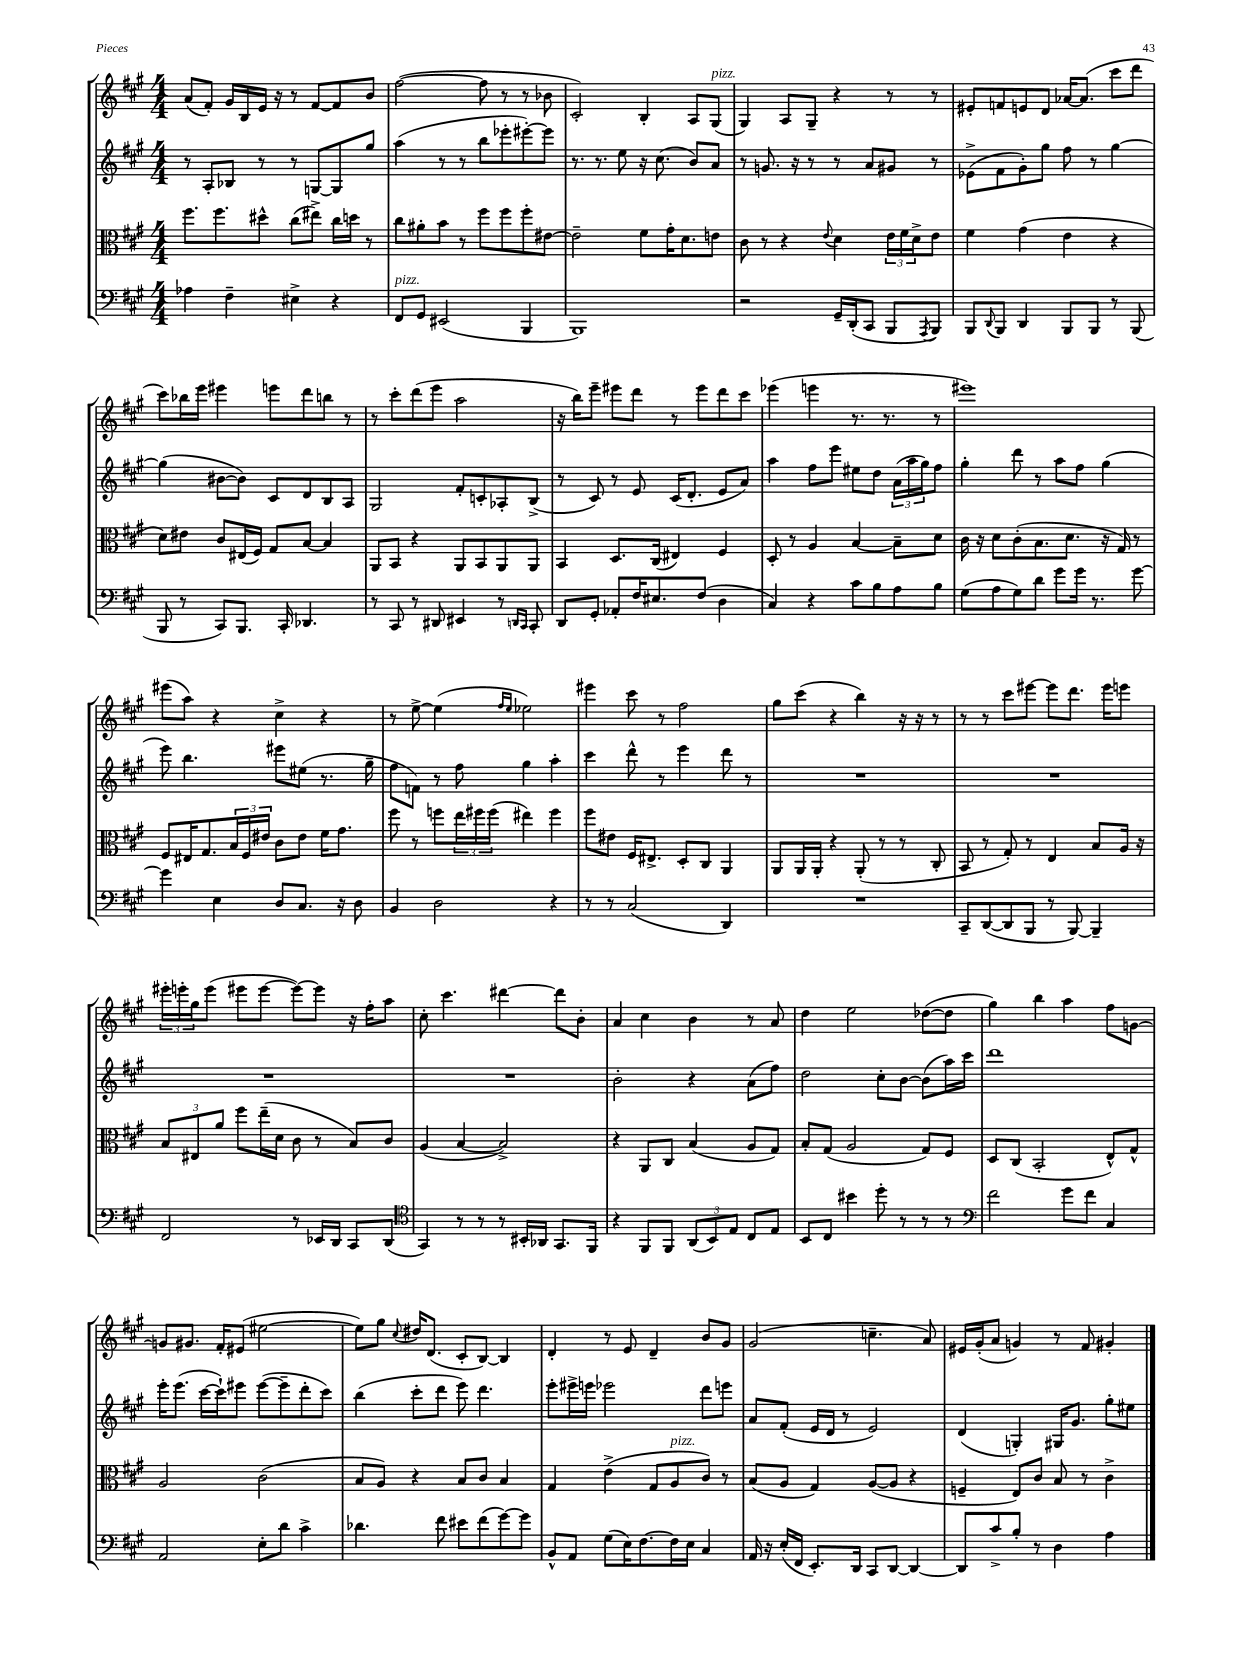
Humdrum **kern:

**kern	**kern	**kern	**kern
*staff4	*staff3	*staff2	*staff1
*clefF4	*clefC3	*clefG2	*clefG2
*k[f#c#g#]	*k[f#c#g#]	*k[f#c#g#]	*k[f#c#g#]
*M4/4	*M4/4	*M4/4	*M4/4
4A-	8.ff#	8r	(8a
.	.	8A'	8f#')
.	8.ff#	.	.
4F#~	.	8B-	16g#
.	.	.	16B
.	8dd#^^	8r	16e
.	.	.	16r
4E#^	(8cc#	8r	8r
.	8ee#^)	[8G	[8f#
4r	16cc#	8G]	8f#]
.	16dd	.	.
.	8r	8gg#	8b
=	=	=	=
8FF#	8cc#	(4aa	([2ff#
8GG#	8a#'	.	.
(2EE#	8b	8r	.
.	8r	8r	.
.	8ff#	8bb	8ff#]
.	8ff#	8eee-'	8r
4BBB	8ff#'	[8eee#')	8r
.	[8e#	8eee#]	8b-
=	=	=	=
1BBB)	2e#~]	8.r	2c#')
.	.	8.r	.
.	.	8ee	.
.	8f#	16r	4B'
.	.	(8.cc#	.
.	16g#'	.	.
.	8.d	.	.
.	.	8b)	8A
.	8e	8a	(8G#
=	=	=	=
2r	8c#	8r	4G#)
.	8r	8.g	.
.	4r	.	8A
.	.	16r	.
.	.	8r	8G#~
.	8qqe	.	.
16GG#~	4d	8r	4r
(16DD'	.	.	.
8CC#	.	8a	.
8BBB	24e	8g#	8r
.	24f#	.	.
.	24d^	.	.
8qAAA	.	.	.
8BBB)	8e	8r	8r
=	=	=	=
8BBB	4f#	(8e-^	8e#'
8qqDD	.	.	.
8BBB	.	8f#	8f
4DD	(4g#	8g#')	8e
.	.	8gg#	8d
8BBB	4e	8ff#	[16a-
.	.	.	(8.a-]
8BBB	.	8r	.
8r	4r	[4gg#	8ccc#
(8BBB	.	.	8ddd
=	=	=	=
8BBB	8d)	(4gg#]	8ccc#)
8r	8e#	.	16bb-
.	.	.	16eee
8CC#)	8c#	[8b#	4eee#
8.BBB	(16E#	8b#])	.
.	16F#)	.	.
.	8G#	8c#	8eee
16CC#'	.	.	.
4.DD-	[8B	8d	8ddd
.	4B]	8B	8bb
.	.	8A	8r
=	=	=	=
8r	8AA	2G#	8r
8CC#	8BB	.	8ccc#'
8r	4r	.	(8ddd
8DD#	.	.	8eee
4EE#	8AA	8f#'	2aa
.	8BB	8c'	.
8r	8AA	8A-'	.
16qqDD	.	.	.
16qqCC#	.	.	.
8CC#'	8AA	(8B^	.
=	=	=	=
8DD	4BB	8r	16r
.	.	.	16bb)
8GG#'	.	8c#)	8eee~
8AA-'	8.D	8r	8eee#
16F#	.	8e	8ddd
8.E#	(16C#	.	.
.	4E#)	(16c#	8r
.	.	8.d'	.
(8F#	.	.	8eee#
4D	4F#	8e	8ddd
.	.	8a)	8ccc#
=	=	=	=
4C#)	8D'	4aa	(4eee-
.	8r	.	.
4r	4A	8ff#	4eee
.	.	8eee	.
8c#	[4B	8ee#	8.r
8B	.	8dd	.
.	.	.	8.r
8A	8B~]	(24a	.
.	.	24aa	.
.	.	24gg#)	.
8B	8d	8ff#	8r
=	=	=	=
(8G#	16c#	4gg#'	1eee#)
.	16r	.	.
8A	8d	.	.
8G#)	(8c#'	8ddd	.
8d	8.B	8r	.
8g#	.	8aa	.
.	8.d	.	.
16g#	.	8ff#	.
8.r	.	.	.
.	16r	(4gg#	.
.	16G#)	.	.
[8g#	8r	.	.
=	=	=	=
4g#]	8F#	8eee)	(8eee#
.	16E#	4.bb	8aa)
.	8.G#	.	.
4E	.	.	4r
.	24B	.	.
.	24F#	.	.
.	24e#	.	.
8D	8c#	8eee#	4cc#^
8.C#	8e#	(8ee#	.
.	16f#	8.r	4r
16r	8.g#	.	.
8D	.	.	.
.	.	16gg#~	.
=	=	=	=
4BB	8ff#	8ff#	8r
.	8r	8f)	[8ee^
2D	8ff	8r	(4ee]
.	24ee	8ff#	.
.	24ff#	.	.
.	(24ff#	.	.
.	.	.	16qqff#
.	.	.	16qqee
.	4ee#)	4gg#	2ee-)
4r	4ff#	4aa'	.
=	=	=	=
8r	8ff#	4ccc#	4eee#
8r	8e#	.	.
(2C#	16F#	8ddd^^	8ccc#
.	8.E#^	.	.
.	.	8r	8r
.	8D'	4eee	2ff#
.	8C#	.	.
4DD)	4AA	8ddd	.
.	.	8r	.
=	=	=	=
1r	8AA	1r	8gg#
.	16AA	.	(8ccc#
.	16AA'	.	.
.	4r	.	4r
.	(8AA'	.	4bb)
.	8r	.	.
.	8r	.	16r
.	.	.	16r
.	8C#'	.	8r
=	=	=	=
8CC#~	8BB	1r	8r
([8DD	8r	.	8r
8DD]	8G#')	.	8ccc#
8BBB	8r	.	[8eee#
8r	4E	.	8eee#]
[8BBB)	.	.	8.ddd
4BBB~]	8B	.	.
.	.	.	16eee#
.	16A	.	8eee
.	16r	.	.
=	=	=	=
2FF#	12B	1r	24eee#'
.	.	.	24eee'
.	12E#	.	24gg#
.	.	.	(8eee
.	12a	.	.
.	8ff#	.	8eee#
.	(16ee~	.	[8eee#
.	16d	.	.
8r	8c#	.	8eee#_)
16EE-	8r	.	8eee#]
16DD	.	.	.
8CC#	8B)	.	16r
.	.	.	16ff#'
(8DD	8c#	.	8aa
=	=	=	=
*clefC4	*	*	*
4GG#)	(4A	1r	8cc#'
.	.	.	4.ccc#
8r	[4B	.	.
8r	.	.	.
8r	2B^])	.	[4ddd#
16BB#'	.	.	.
16AA-	.	.	.
8.GG#	.	.	8ddd#]
.	.	.	8b'
16FF#	.	.	.
=	=	=	=
4r	4r	2b'	4a
8FF#	8AA	.	4cc#
8FF#	8C#	.	.
(12AA	(4B	4r	4b
12BB)	.	.	.
12E	.	.	.
8C#	8A	(8a	8r
8E	8G#)	8ff#)	8a
=	=	=	=
8BB	8B'	2dd	4dd
8C#	(8G#	.	.
4b#	2A	.	2ee
8dd'	.	8cc#'	.
8r	.	[8b	.
8r	8G#)	(8b]	([8dd-
8r	8F#	16aa)	8dd-]
.	.	16ccc#	.
=	=	=	=
*clefF4	*	*	*
2f#	8D	1ddd	4gg#)
.	(8C#	.	.
.	2BB'	.	4bb
8g#	.	.	4aa
8f#	.	.	.
4C#	8E^^)	.	8ff#
.	8G#^^	.	[8g
=	=	=	=
2AA	2A	16eee'	8g]
.	.	(8.eee	.
.	.	.	8.g#
.	.	[16ccc#	.
.	.	16ccc#`])	16f#'
.	.	8eee#	(8e#
8E'	(2c#	([8eee#	[2ee#
8d	.	8eee#~]	.
4c#^	.	8ddd'	.
.	.	8ccc#)	.
=	=	=	=
4.d-	8B	(4bb	8ee#])
.	8A)	.	8gg#
.	.	.	8qqcc#
.	4r	8ccc#'	16dd#
.	.	.	(8.d
8f#	.	8ddd	.
8e#	8B	8eee)	8c#'
(8f#	8c#	4.ddd	[8B)
[8g#)	4B	.	4B]
8g#]	.	.	.
=	=	=	=
8BB^^	4G#	8eee'	4d'
8AA	.	16eee#^	.
.	.	16eee	.
(8G#	(4e^	2eee-	8r
16E)	.	.	8e
[8.F#	.	.	.
.	8G#	.	4d~
16F#]	8A	.	.
16E	.	.	.
4C#	8c#)	8ddd	8b
.	8r	8eee	8g#
=	=	=	=
16AA	(8B	8a	(2g#
16r	.	.	.
(16E'	8A	(8f#'	.
16FF#	.	.	.
8.EE')	4G#)	16e	.
.	.	16d	.
.	.	8r	.
16DD	.	.	.
8CC#	([8A	2e)	4.cc~
[8DD	8A]	.	.
4DD_	4r	.	.
.	.	.	8a)
=	=	=	=
8DD]	4F~	(4d	16e#
.	.	.	(16g#'
8c#^	.	.	8a
8B'	8E)	4G')	4g)
8r	8c#	.	.
4D	8B	16G#	8r
.	.	8.g#	.
.	8r	.	8f#
4A	4c#^	8gg#'	4g#'
.	.	8ee#	.
==	==	==	==
*-	*-	*-	*-
